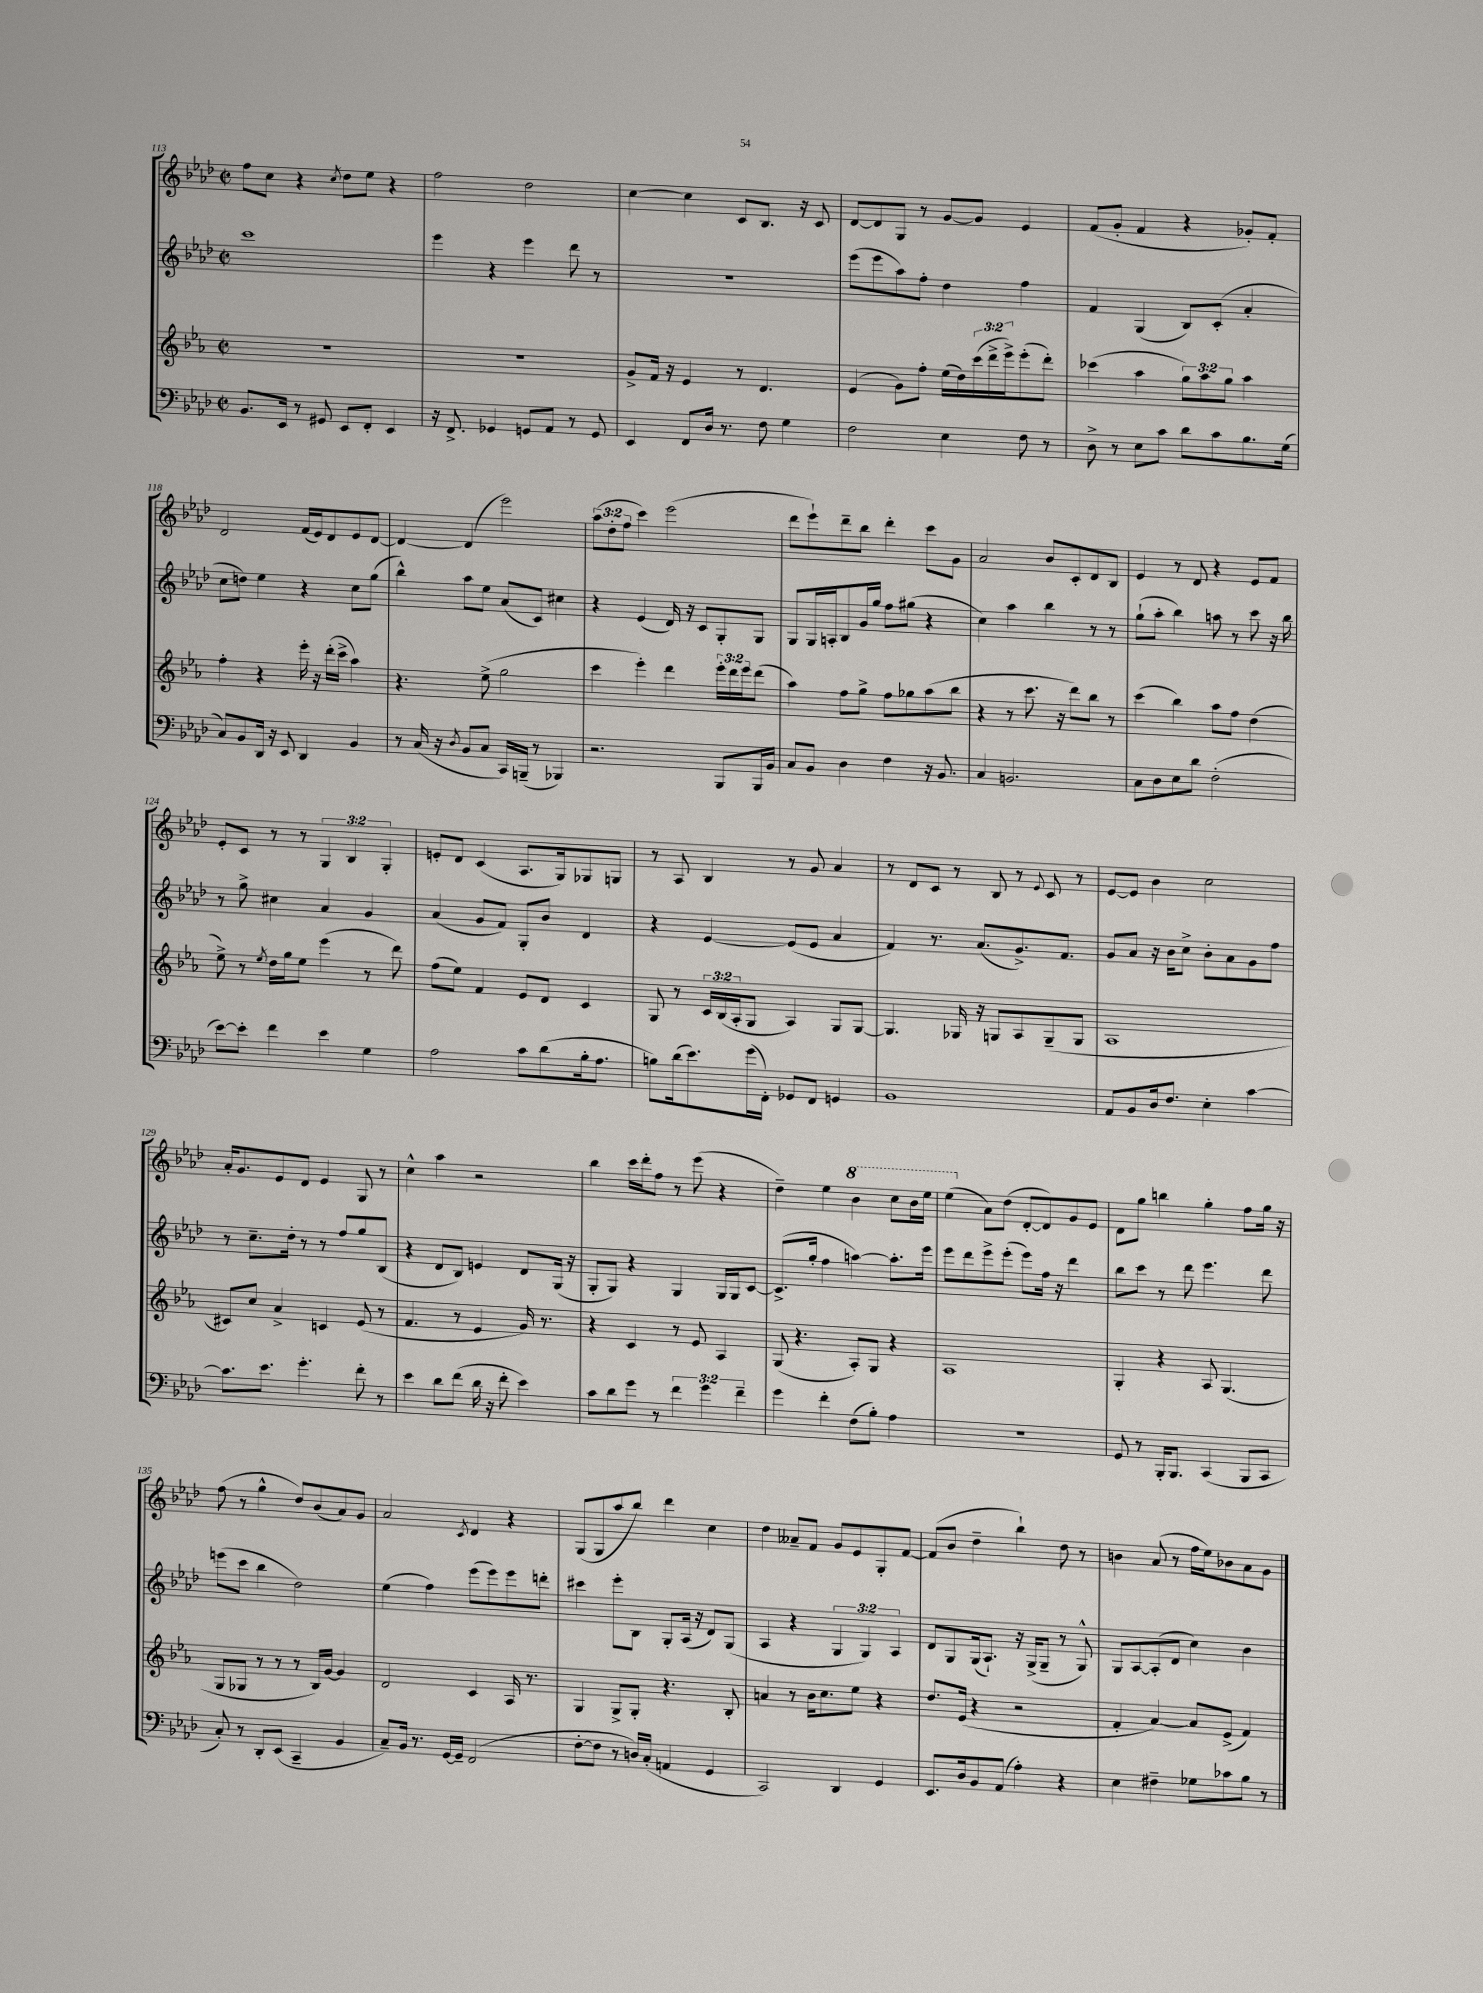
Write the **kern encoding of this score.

**kern	**kern	**kern	**kern
*staff4	*staff3	*staff2	*staff1
*clefF4	*clefG2	*clefG2	*clefG2
*k[b-e-a-d-]	*k[b-e-a-]	*k[b-e-a-d-]	*k[b-e-a-d-]
*M2/2	*M2/2	*M2/2	*M2/2
*met(c|)	*met(c|)	*met(c|)	*met(c|)
8.BB-/L	1r	1ccc	8ff\L
.	.	.	8cc\J
16EE-/Jk	.	.	.
8r	.	.	4r
8GG#/	.	.	.
.	.	.	8qcc/
8EE-/L	.	.	8dd-\L
8FF'/J	.	.	8ee-\J
4EE-/	.	.	4r
=	=	=	=
16r	1r	4eee-\	2ff\
8.FF^/	.	.	.
4GG-/	.	4r	.
8GG/L	.	4eee-\	2dd-\
8AA-/J	.	.	.
8r	.	8ddd-\	.
8GG/	.	8r	.
=	=	=	=
4EE-/	8g^/L	1r	[4cc\
.	16f/Jk	.	.
.	16r	.	.
8FF/L	4e-/	.	4cc\]
16D-/Jk	.	.	.
8.r	.	.	.
.	8r	.	8c/L
8F\	4.d/	.	8.B-/J
4G\	.	.	.
.	.	.	16r
.	.	.	8c/
=	=	=	=
2F\	(4e-/	(8eee-\L	[8d-/L
.	.	8eee-\	8d-/]
.	8g\L)	8aa-\)	8G/J
.	8ff'\J	8ff'\J	8r
4E-\	(16ee-\LL	4dd-\	[8g/L
.	16dd\)	.	.
.	(24ccc\	.	8g/]J
.	24ddd^\	.	.
.	24eee-^\J)	.	.
8F\	(8eee-'\	4ff\	4e-/
8r	8ddd'\J)	.	.
=	=	=	=
8D-^\	(4ccc-\	4f/	(8f/L
8r	.	.	8g'/J
8E-\L	4aa-\	(4G/	4f/
8c\J	.	.	.
8d-\L	12gg\L)	8B-/L)	4r
.	12aa-\	.	.
8c\	.	(8c'/J	.
.	12gg\J	.	.
8.B-\	4aa-\	4a-'/	8g-'/L)
.	.	.	8f'/J
(16G\Jk	.	.	.
=	=	=	=
8C/L)	4ff'\	8cc\L	2d-/
8BB-/	.	8dd\J)	.
16DD-/Jk	4r	4ee-\	.
16r	.	.	.
8EE-/	.	.	.
4DD-/	16eee-'\	4r	(16f/LL
.	16r	.	16e-/J)
.	(16ddd'\LL	.	8d-/
.	16ccc^\JJ	.	.
4BB-/	4aa-\)	8cc\L	8e-/
.	.	(8gg\J	[8d-/J
=	=	=	=
8r	4.r	4bb-^^\)	4d-/_
(16C/	.	.	.
16r	.	.	.
8qD-/	.	.	.
8BB-/L	.	8aa-\L	(4d-/]
8C/J	(8ee-^\	8ee-\J	.
16CC/LL)	2gg\	(8a-/L	2eee-\)
(16BBB~/JJ	.	.	.
8r	.	8c/J)	.
4BBB-/)	.	4cc#\	.
=	=	=	=
2.r	4ccc\	4r	(12aa-\L
.	.	.	12dd-'\
.	.	.	12ff\J
.	4eee-'\)	(4e-/	4ccc\)
.	4ddd\	16d-/)	(2eee-\
.	.	16r	.
.	.	8c/L	.
8BBB-/L	24eee-'\LL	8G'/	.
.	24ddd\	.	.
.	24eee-\J	.	.
16BBB-/L	(8ddd\J	8G/J	.
16BB-/JJ	.	.	.
=	=	=	=
8C/L	4aa-\)	8G/L	8ddd-\L
8BB-/J	.	16G/L	8eee-`\)
.	.	16A'/J	.
4D-\	8ff\L	8B-/	8ddd-~\
.	8gg^\J	16g/L	8bb-\J
.	.	16gg/JJ	.
4F\	8ff\L	8ff\L	4ddd-'\
.	8gg-\	(8gg#\J	.
16r	(8aa-\	4r	8ccc\L
8.BB-/	.	.	.
.	8bb-\J	.	8g\J
=	=	=	=
4C/	4r	4cc\)	2a-/
2.BB/	8r	4aa-\	.
.	8.ccc\	.	.
.	.	4bb-\	8b-/L
.	16r	.	.
.	8ddd\L)	.	8c'/
.	8bb-\J	8r	8d-/
.	8r	8r	8B-/J
=	=	=	=
8C\L	(4ccc\	(8gg`\L	4e-/
8D-\	.	8aa-'\J	.
8E-\	4bb-\)	4bb-\)	8r
8d-\J	.	.	8d-/
(2F'\	8aa-\L	8aa\	4r
.	8ff\J	8r	.
.	(4dd\	8ccc\	8e-/L
.	.	16r	8f/J
.	.	16bb-\	.
=	=	=	=
[8e-\L)	8ee-^\)	8r	8e-'/L
8e-'\]J	8r	8gg^\	8c/J
.	8qee-/	.	.
4f\	16dd\LL	4cc#\	8r
.	16gg\J	.	.
.	8ee-\J	.	8r
4e-\	(4eee-\	4a-/	6G/
.	.	.	6B-/
4G\	8r	4g/	.
.	.	.	6G'/
.	8ddd\)	.	.
=	=	=	=
2A-\	(8ff\L	(4a-/	8e'/L
.	8ee-\J)	.	8d-/J
.	4f/	8g/L	(4c/
.	.	8f/J)	.
8c\L	8e-/L	8G'/L	8.A-/L
(8d-\	8d/J	8b-/J	.
.	.	.	16G/k)
16B-'\k	4c/	4d-/	8G-/
8.A-\J	.	.	.
.	.	.	8G/J
=	=	=	=
8B\L)	8G/	4r	8r
(16d-\k	8r	.	8A-/
8.e-\)	.	.	.
.	24c/LL	[4e-/	4B-/
.	(24B-/	.	.
.	24A-'/J	.	.
(16g\L	8G/J	.	.
16FF'\JJ)	.	.	.
8GG-/L	4A-/)	(8e-/]L	8r
8FF/J	.	8e-/J	8g/
4GG/	8G/L	4a-/	4a-/
.	[8G/J	.	.
=	=	=	=
1BB-	4.G/]	4f/)	8r
.	.	.	8d-/L
.	.	8.r	8c/J
.	16G-/	.	8r
.	16r	(8.a-/L	.
.	8G/L	.	8B-/
.	8A-/	8.g^/)	8r
.	.	.	8qqe-/
.	(8G~/	.	8c/
.	.	8.f/J	.
.	8G/J	.	8r
=	=	=	=
8AA-/L	1A-	8g/L	[8e-/L
8BB-/	.	8a-/J	8e-/]J
16D-/k	.	16r	4b-\
8.F/J	.	16b-\LK	.
.	.	8cc^\J	.
4E-'\	.	8b-'\L	2cc\
.	.	8a-\	.
[4c\	.	8g\	.
.	.	8ff\J	.
=	=	=	=
8.c\]L	8c#/L)	8r	16a-'/LK
.	.	.	8.g/
.	8cc/J	8.cc~\L	.
8.e-\J	.	.	.
.	4a-^/	.	8e-/
.	.	16dd-'\Jk	.
4.g'\	.	8r	8d-/J
.	4c/	8r	4e-/
.	.	8ff/L	.
8f'\	(8e-/	8gg/	8G/
8r	8r	(8B-/J	8r
=	=	=	=
4e-\	4.f/	4r	4cc^^\
8d-\L	.	8d-/L	4aa-\
(8f\J	8r	8B-/J)	.
16d-\	4e-/	4e/	2r
16r	.	.	.
8f'\	.	.	.
4e-\)	16g/)	8d-/L	.
.	8.r	.	.
.	.	(16G/Jk	.
.	.	16r	.
=	=	=	=
8c\L	4r	8G'/L	4bb-\
8d-\	.	8G/J)	.
8g\J	4c/	4r	16ccc\LL
.	.	.	16ddd-'\J
8r	.	.	8ff\J
6f\	8r	4G/	8r
.	8e-/	.	(8eee-\
6g\	.	.	.
.	4A-/	16G/LL	4r
.	.	16G/J	.
6f~\	.	.	.
.	.	[8c/J	.
=	=	=	=
4g\	(8G/	(8.c^/]L	4dd-~\)
.	4.r	.	.
.	.	16gg'/Jk	.
4f'\	.	4ff\	4ee-\
(8F\L	8A-'/L)	[4aa\)	4bb-\
8B-'\J)	8G/J	.	.
4A-\	4r	8.aa'\]L	8ccc\L
.	.	.	16bb-\L
.	.	16eee-\Jk	16eee-\JJ
=	=	=	=
1r	1A-	8eee-\L	(4eee-\
.	.	8ddd-\	.
.	.	8eee-^\	8a-\L)
.	.	(8eee-'\J	(8dd-\J
.	.	8eee-\L)	[8d-'/L
.	.	16ff\Jk	8d-/])
.	.	16r	.
.	.	4ddd-\	8g/
.	.	.	8e-/J
=	=	=	=
8GG/	4G'/	8bb-\L	8d-\L
8r	.	8ccc\J	8gg\J
16BBB-'/LK	4r	8r	4bb\
8.BBB-/J	.	.	.
.	.	8ddd-\	.
(4CC/	8A-/	4.eee-\	4gg'\
.	(4.G/	.	.
8BBB-/L	.	.	8ff\L
8CC/J	.	8ddd-\	16gg\Jk
.	.	.	16r
=	=	=	=
8C'/)	8G/L	(8eee\L	(8ff\
8r	8G-/J	8ccc\J	8r
8DD-'/L	8r	4bb-\	4gg^^\
(8EE-/J	8r	.	.
4CC~/	8r	2dd-\)	8dd-/L)
.	16B-/LL)	.	(8b-/
.	[16g/JJ	.	.
4BB-/	4g/]	.	8a-/)
.	.	.	8g/J
=	=	=	=
8C~/L)	2d/	(4ee-\	2a-/
16BB-/Jk	.	.	.
8.r	.	.	.
.	.	4ff\)	.
[16GG/LL	.	.	.
16GG~/]JJ	.	.	.
.	.	.	8qc/
(2FF/	4c/	(8eee-\L	4d-/
.	.	8eee-\)	.
.	16A-/	8eee-\	4r
.	8.r	.	.
.	.	8ddd'\J	.
=	=	=	=
[8F'\L	4G/	4ccc#\	(8G/L
8F\]J	.	.	8G/
8r	8G^/L	8eee-'\L	8aa-/
16D/LL)	8G'/J	8B-\J	8bb-/J)
(16C'/JJ	.	.	.
4AA/	4.r	8G'/L	4ddd-\
.	.	(16A-/Jk	.
.	.	16r	.
4GG/	.	8d-/L)	4cc\
.	8B-'/	(8G/J	.
=	=	=	=
2CC/)	4a/	4A-/	4dd-\
.	8r	4r	8a--~/L
.	16b-\LK	.	8f/J
.	8.cc\	.	.
4DD-/	.	6G/	8g/L
.	8ee-\J	.	8e-/
.	.	6G/)	.
4GG/	4r	.	8G'/
.	.	6A-/	.
.	.	.	[8f/J
=	=	=	=
8.EE-/L	8.dd/L	8d-/L	(8f/]L
.	.	8G/	8b-/J
16D-/k	(16e-/Jk	.	.
8BB-/	4r	(16G/k	4dd-~\
.	.	8.A-`/J)	.
(8AA-/J	.	.	.
4A-'\)	2r	16r	4bb-`\)
.	.	(16G^/LK	.
.	.	8G~/J	.
4r	.	8r	8dd-\
.	.	8G^^/)	8r
=	=	=	=
4E-\	4f'/	8G/L	4b\
.	.	[8A-/	.
4F#~\	[4a-/)	(8A-'/]	(8a-/
.	.	8d-/J	8r
8G-\L	8a-/]L	4cc\)	16ff\LL
.	.	.	16ee-\J)
8c-\	(8e-^/J	.	8b-\
8B-\J	4f/)	4b-\	8a-\
8r	.	.	8g\J
==	==	==	==
*-	*-	*-	*-
